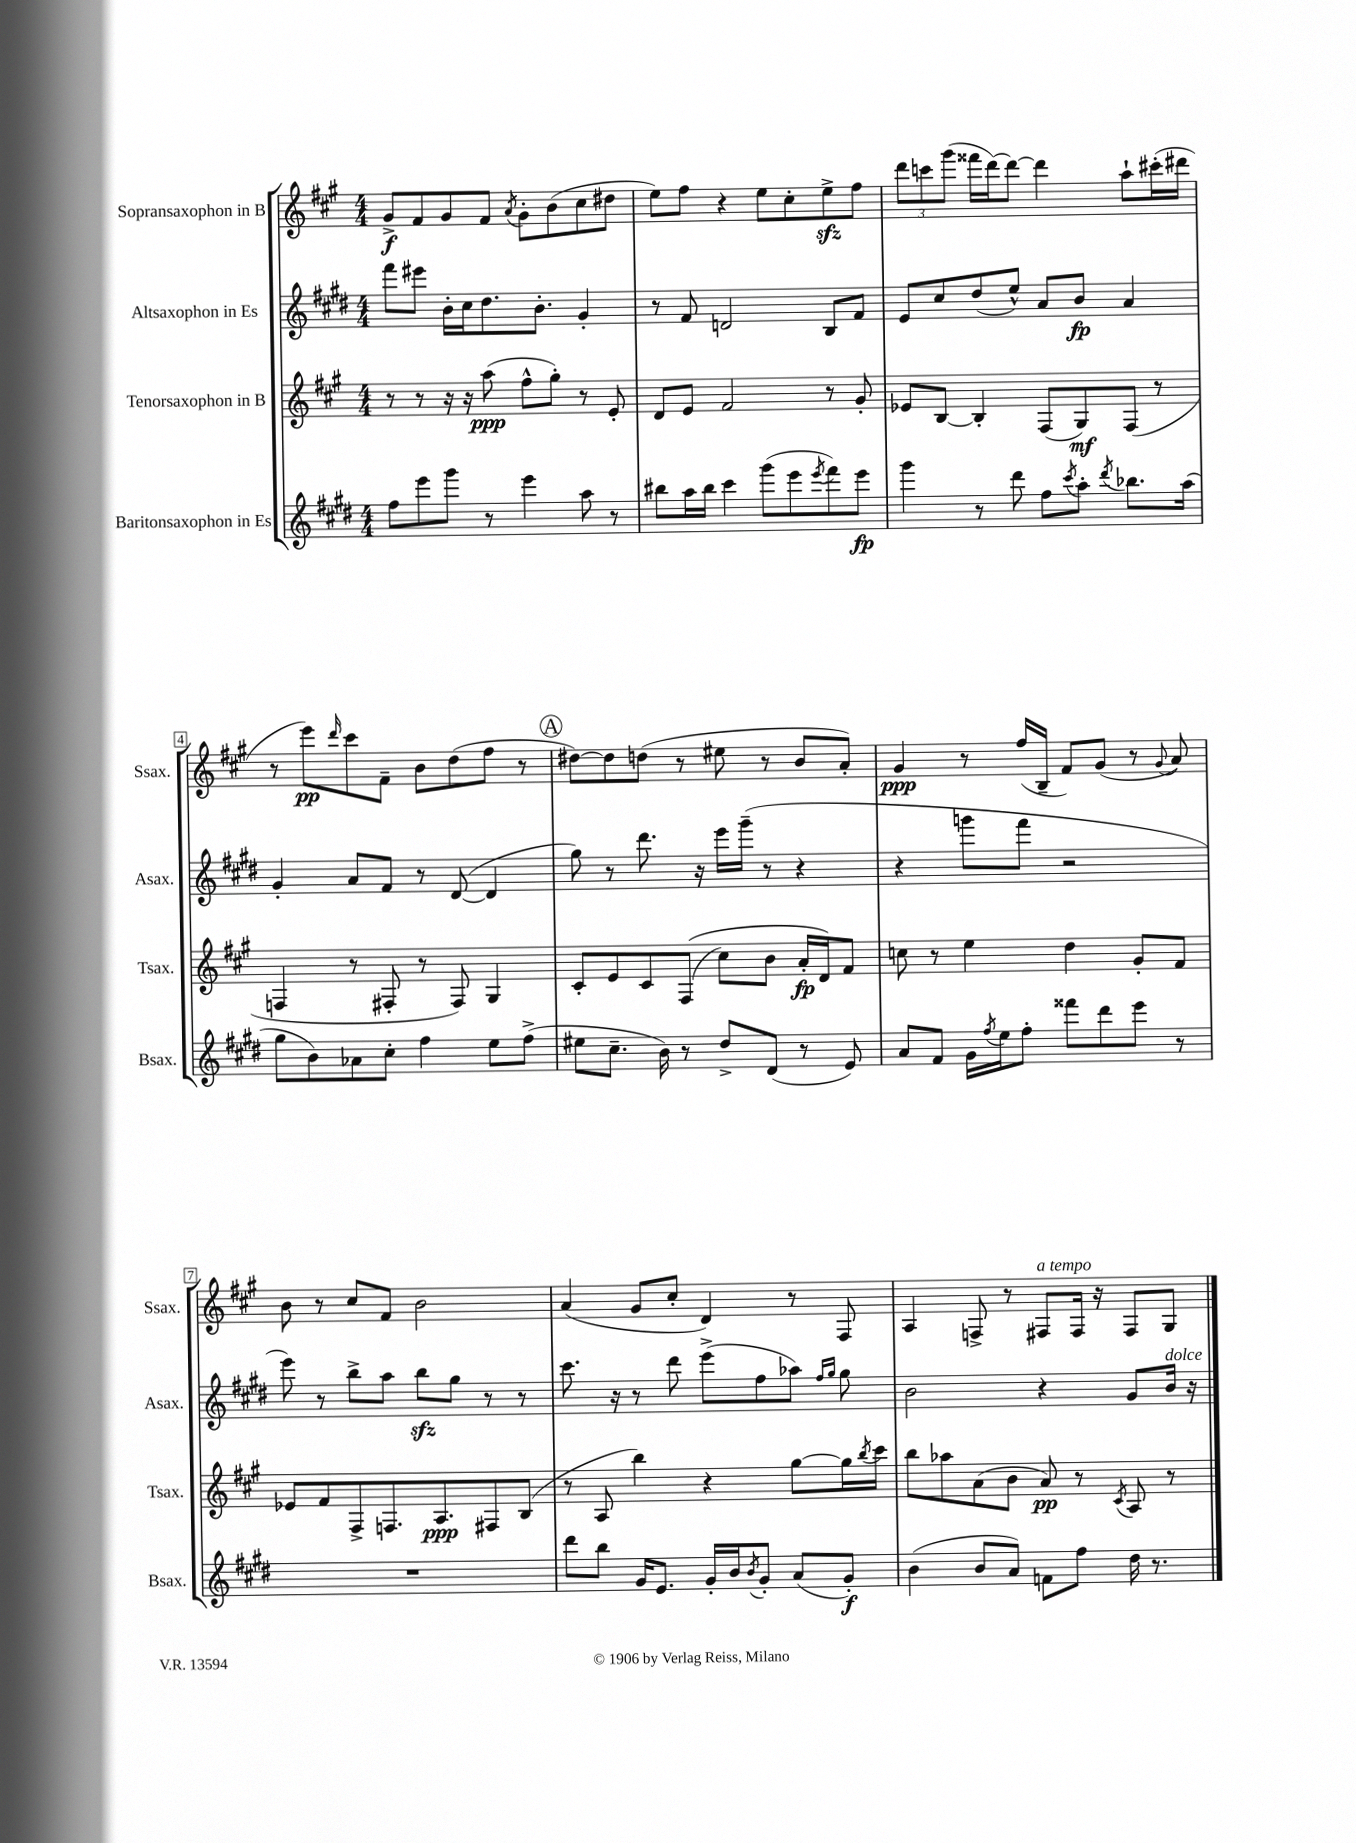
<<
\new StaffGroup <<
\new Staff = "s0" \with { instrumentName = "Sopransaxophon in B" shortInstrumentName = "Ssax." } {
    \clef treble \key a \major \numericTimeSignature \time 4/4
    gis'8->\f fis'8 gis'8 fis'8 \acciaccatura { a'8 } gis'8-. b'8( cis''8 dis''8 |
    e''8) fis''8 r4 e''8 cis''8-. e''8->\sfz fis''8 |
    \tuplet 3/2 { d'''8 c'''8 gis'''8( } fisis'''16 d'''16~) d'''8~ d'''4 a''8-! cis'''16-.( dis'''16 |
    r8 e'''8\pp) \grace { d'''16 } cis'''8 fis'8-- b'8 d''8( fis''8 r8 |
    \mark \markup { \circle "A" } dis''8~) dis''8 d''8( r8 eis''8 r8 b'8 a'8-.) |
    gis'4\ppp r8 fis''16( b16-- fis'8) gis'8( r8 \appoggiatura { gis'8 } a'8) |
    b'8 r8 cis''8 fis'8 b'2 |
    a'4( gis'8 cis''8-. d'4) r8 fis8 |
    a4 f8-> r8 fis8^\markup { \italic "a tempo" } fis16 r16 fis8 gis8 \bar "|." |
}
\new Staff = "s1" \with { instrumentName = "Altsaxophon in Es" shortInstrumentName = "Asax." } {
    \clef treble \key e \major \numericTimeSignature \time 4/4
    fis'''8 eis'''8 b'16-. cis''16 dis''8. b'8.-. gis'4-. |
    r8 fis'8 d'2 b8 fis'8 |
    e'8 cis''8 dis''8( e''8-^) a'8 b'8\fp a'4 |
    gis'4-. a'8 fis'8 r8 dis'8~( dis'4 |
    \mark \markup { \circle "A" } gis''8) r8 dis'''8. r16 e'''16 gis'''16--( r8 r4 |
    r4 g'''8 fis'''8 r2 |
    e'''8) r8 b''8-> a''8 b''8\sfz gis''8 r8 r8 |
    cis'''8. r16 r8 dis'''8 e'''8->( fis''8 aes''8) \grace { fis''16 gis''16 } gis''8 |
    b'2 r4 gis'8 b'16^\markup { \italic "dolce" } r16 \bar "|." |
}
\new Staff = "s2" \with { instrumentName = "Tenorsaxophon in B" shortInstrumentName = "Tsax." } {
    \clef treble \key a \major \numericTimeSignature \time 4/4
    r8 r8 r16 r16 a''8\ppp( fis''8-^ gis''8-.) r8 e'8-. |
    d'8 e'8 fis'2 r8 gis'8-. |
    ees'8 b8~ b4-. fis8( gis8\mf) fis8( r8 |
    f4 r8 fis8-. r8 fis8) gis4 |
    \mark \markup { \circle "A" } cis'8-. e'8 cis'8 fis8(\( cis''8) b'8 a'16-.\fp d'16\) fis'8 |
    c''8 r8 e''4 d''4 gis'8-. fis'8 |
    ees'8 fis'8 fis8-> f8. a8.\ppp fis8 b8( |
    r8 a8 b''4) r4 gis''8~ gis''16 \acciaccatura { b''8 } cis'''16 |
    b''8 aes''8 a'8( b'8 a'8\pp) r8 \acciaccatura { cis'8 } a8 r8 \bar "|." |
}
\new Staff = "s3" \with { instrumentName = "Baritonsaxophon in Es" shortInstrumentName = "Bsax." } {
    \clef treble \key e \major \numericTimeSignature \time 4/4
    fis''8 e'''8 gis'''8 r8 e'''4 a''8 r8 |
    bis''8 a''16 bis''16 cis'''4 gis'''8( e'''8 \acciaccatura { e'''8 } fis'''8) e'''8\fp |
    gis'''4 r8 dis'''8 fis''8 \acciaccatura { cis'''8 } a''8-. \acciaccatura { dis'''8 } bes''8. a''16( |
    gis''8 b'8) aes'8 cis''8-. fis''4 e''8 fis''8->( |
    \mark \markup { \circle "A" } eis''8 cis''8.-- b'16) r8 dis''8-> dis'8( r8 e'8) |
    a'8 fis'8 gis'16 \acciaccatura { fis''8 } e''16 fis''8-. fisis'''8 dis'''8 e'''8 r8 |
    R1 |
    dis'''8 b''8 gis'16 e'8. gis'16-. b'16 \acciaccatura { b'8 } gis'8-. a'8( gis'8-.\f) |
    b'4( b'8 a'8) f'8 fis''8 dis''16 r8. \bar "|." |
}
>>
>>
\layout { \context { \Score \override BarNumber.stencil = #(make-stencil-boxer 0.1 0.3 ly:text-interface::print) } }
